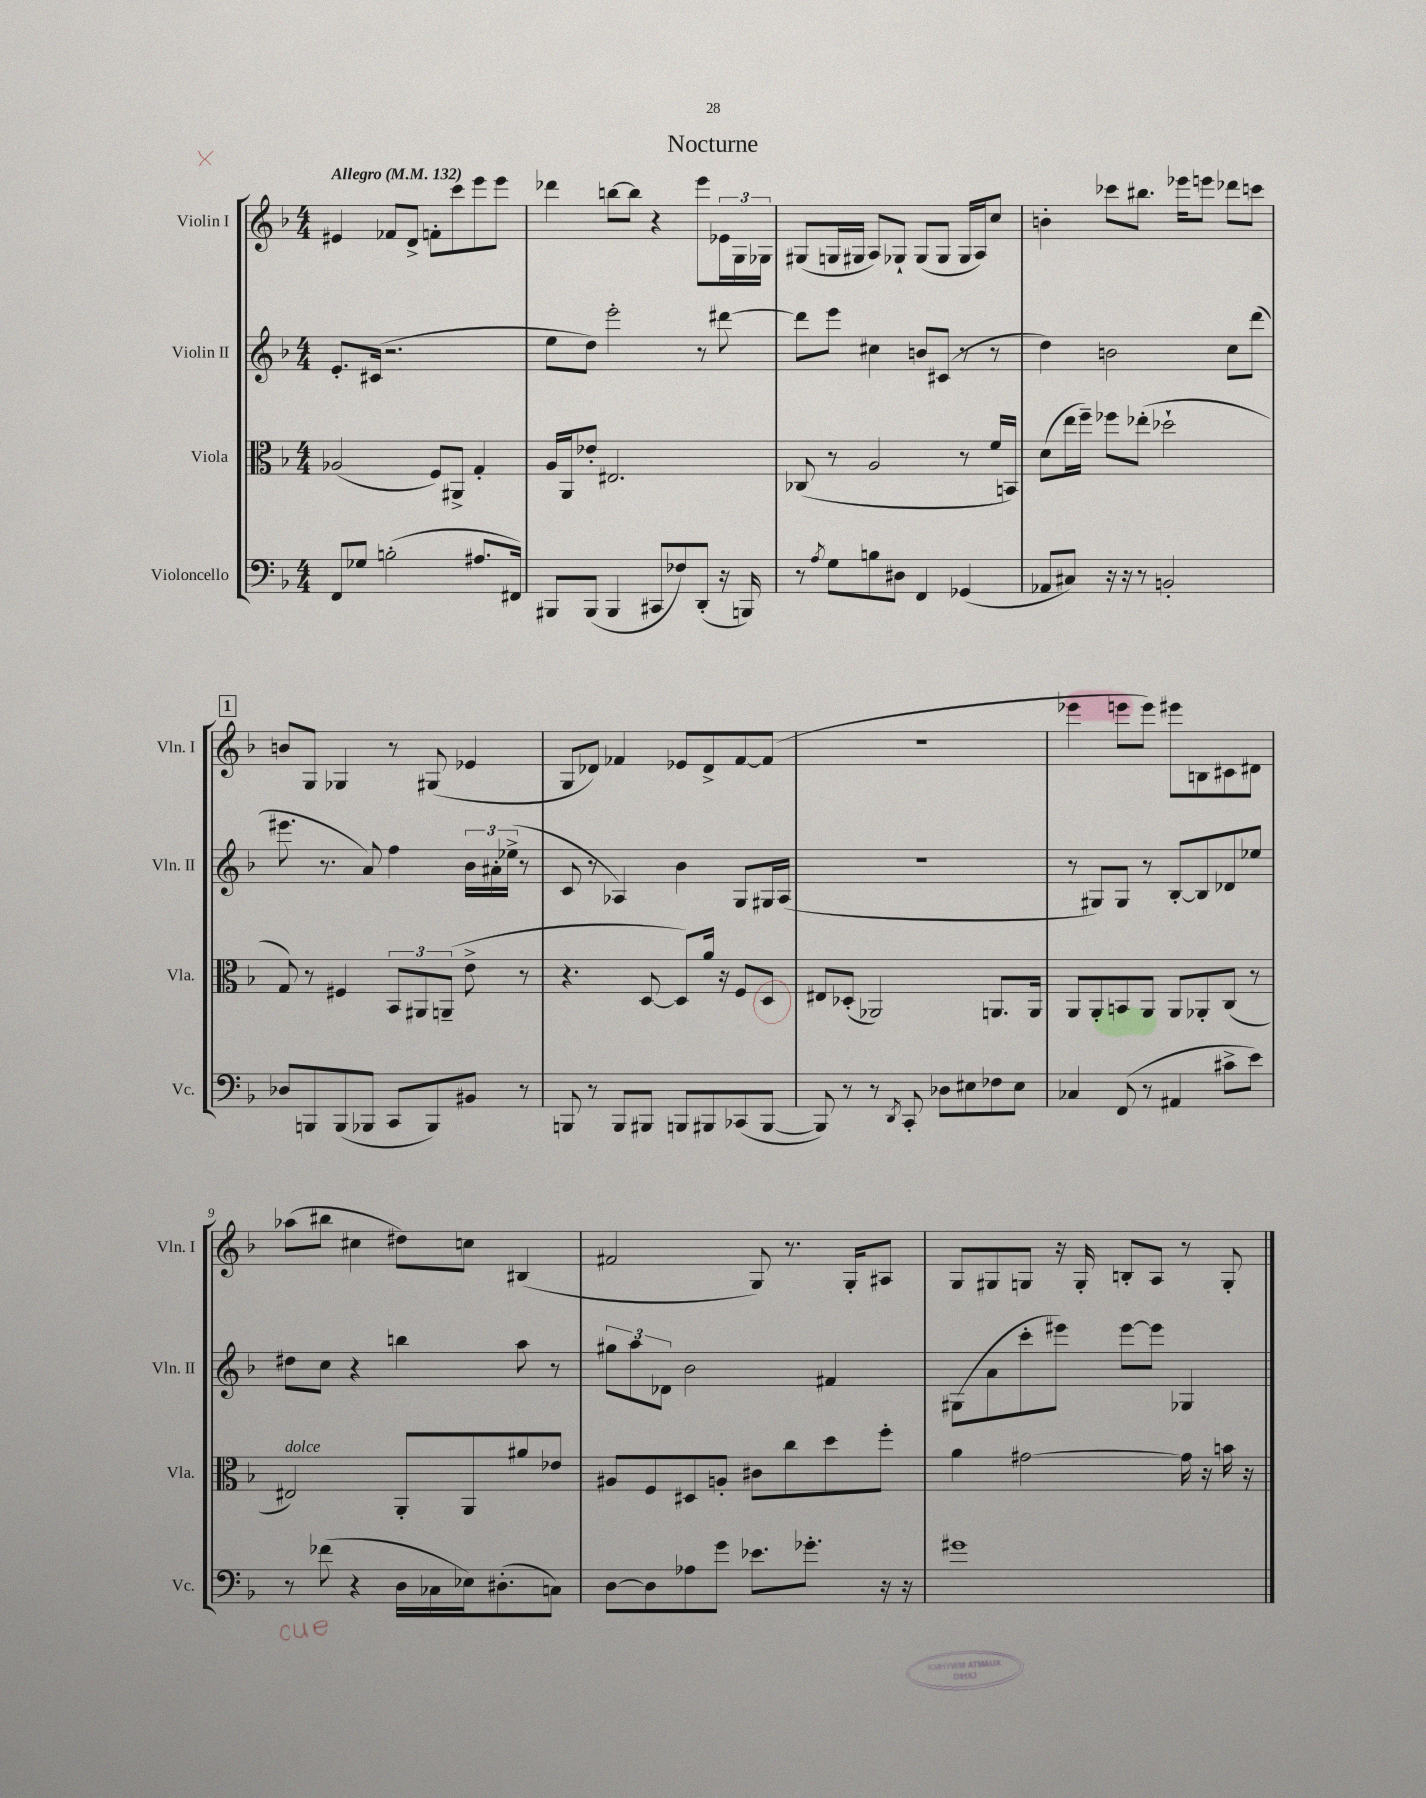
\header { title = "Nocturne" }
<<
\new StaffGroup <<
\new Staff = "s0" \with { instrumentName = "Violin I" shortInstrumentName = "Vln. I" } {
    \clef treble \key f \major \numericTimeSignature \time 4/4 \tempo "Allegro" 4 = 132
    eis'4 fes'8 d'8-> f'8-. c'''8 e'''8 e'''8 |
    des'''4 b''8~ b''8 r4 e'''8 \tuplet 3/2 { ees'16 g16 ges16 } |
    gis8( g16 gis16 a8) ges8-! ges8( ges8 ges16 a16) c''8 |
    b'4-. ces'''8 bis''8. ees'''16 e'''8 des'''8 c'''8 |
    \mark \markup { \box "1" } b'8 g8 ges4 r8 gis8( ees'4 |
    g8 des'8) fes'4 ees'8 des'8-> fes'8~ fes'8( |
    r1 |
    ees'''4 e'''8 e'''8) eis'''8 b8 cis'8 dis'8 |
    aes''8( bis''8 cis''4 dis''8) c''8 bis4( |
    fis'2 g8) r8. g16-. ais8 |
    g8 gis8 g8 r16 g16-. b8-. a8 r8 g8-. \bar "|." |
}
\new Staff = "s1" \with { instrumentName = "Violin II" shortInstrumentName = "Vln. II" } {
    \clef treble \key f \major \numericTimeSignature \time 4/4
    e'8.-. cis'16( r2. |
    e''8 d''8) e'''2-. r8 dis'''8~ |
    dis'''8 e'''8 cis''4 b'8 cis'8( r8 r8 |
    d''4) b'2 c''8 d'''8( |
    \mark \markup { \box "1" } eis'''8. r8. a'8) f''4 \tuplet 3/2 { bes'16 ais'16-. ees''16->( } r8 |
    c'8 r8 aes4) bes'4 g8 gis16 aes16( |
    R1 |
    r8 gis8) gis8 r8 bes8~-. bes8 des'8 ees''8 |
    dis''8 c''8 r4 b''4 a''8 r8 |
    \tuplet 3/2 { gis''8 a''8 des'8 } bes'2 fis'4 |
    gis8( a'8 c'''8-. eis'''8) eis'''8~ eis'''8 ges4 \bar "|." |
}
\new Staff = "s2" \with { instrumentName = "Viola" shortInstrumentName = "Vla." } {
    \clef alto \key f \major \numericTimeSignature \time 4/4
    aes2( f8) ais,8-> g4-. |
    a16 a,16 ees'8-. eis2. |
    ces8( r8 a2 r8 f'16 b,16) |
    d'8( e''16 f''16--) fes''8 ees''8-.( des''2-! |
    \mark \markup { \box "1" } g8) r8 fis4 \tuplet 3/2 { bes,8 ais,8 a,8--( } e'8-> r8 |
    r4. d8~ d8) a'16 r16 f8 d8 |
    eis8 des8-.( aes,2) a,8. a,16 |
    a,8 a,8-. b,8 a,8 a,8 aes,8-. c8( r8 |
    eis2^\markup { \italic "dolce" }) a,8-. a,8 ais'8 ees'8 |
    ais8 f8 dis8 a8-. cis'8 c''8 d''8 f''8-. |
    a'4 gis'2~ gis'16 r16 b'16 r16 \bar "|." |
}
\new Staff = "s3" \with { instrumentName = "Violoncello" shortInstrumentName = "Vc." } {
    \clef bass \key f \major \numericTimeSignature \time 4/4
    f,8 ges8 b2-.( ais8. fis,16) |
    bis,,8 bis,,8( bis,,4 cis,8 fes8) d,8-.( r16 b,,16) |
    r8 \acciaccatura { a8 } g8 b8 dis8 f,4 ges,4( |
    aes,8 cis8) r16 r16 r8 b,2-. |
    \mark \markup { \box "1" } des8 b,,8 b,,8( bes,,8 c,8 bes,,8) bis,8 r8 |
    b,,8 r8 b,,8 bis,,8 b,,8 bis,,8 ces,8( bis,,8~ |
    bis,,8) r8 r8 \acciaccatura { d,8 } c,8-. des8 eis8 fes8 eis8 |
    ces4 f,8( r8 ais,4 cis'8-> e'8) |
    r8 fes'8( r4 d16 ces16 ees16) dis8.-.( c8) |
    d8~ d8 aes8 g'8 ees'8. ges'8.-. r16 r16 |
    gis'1 \bar "|." |
}
>>
>>
